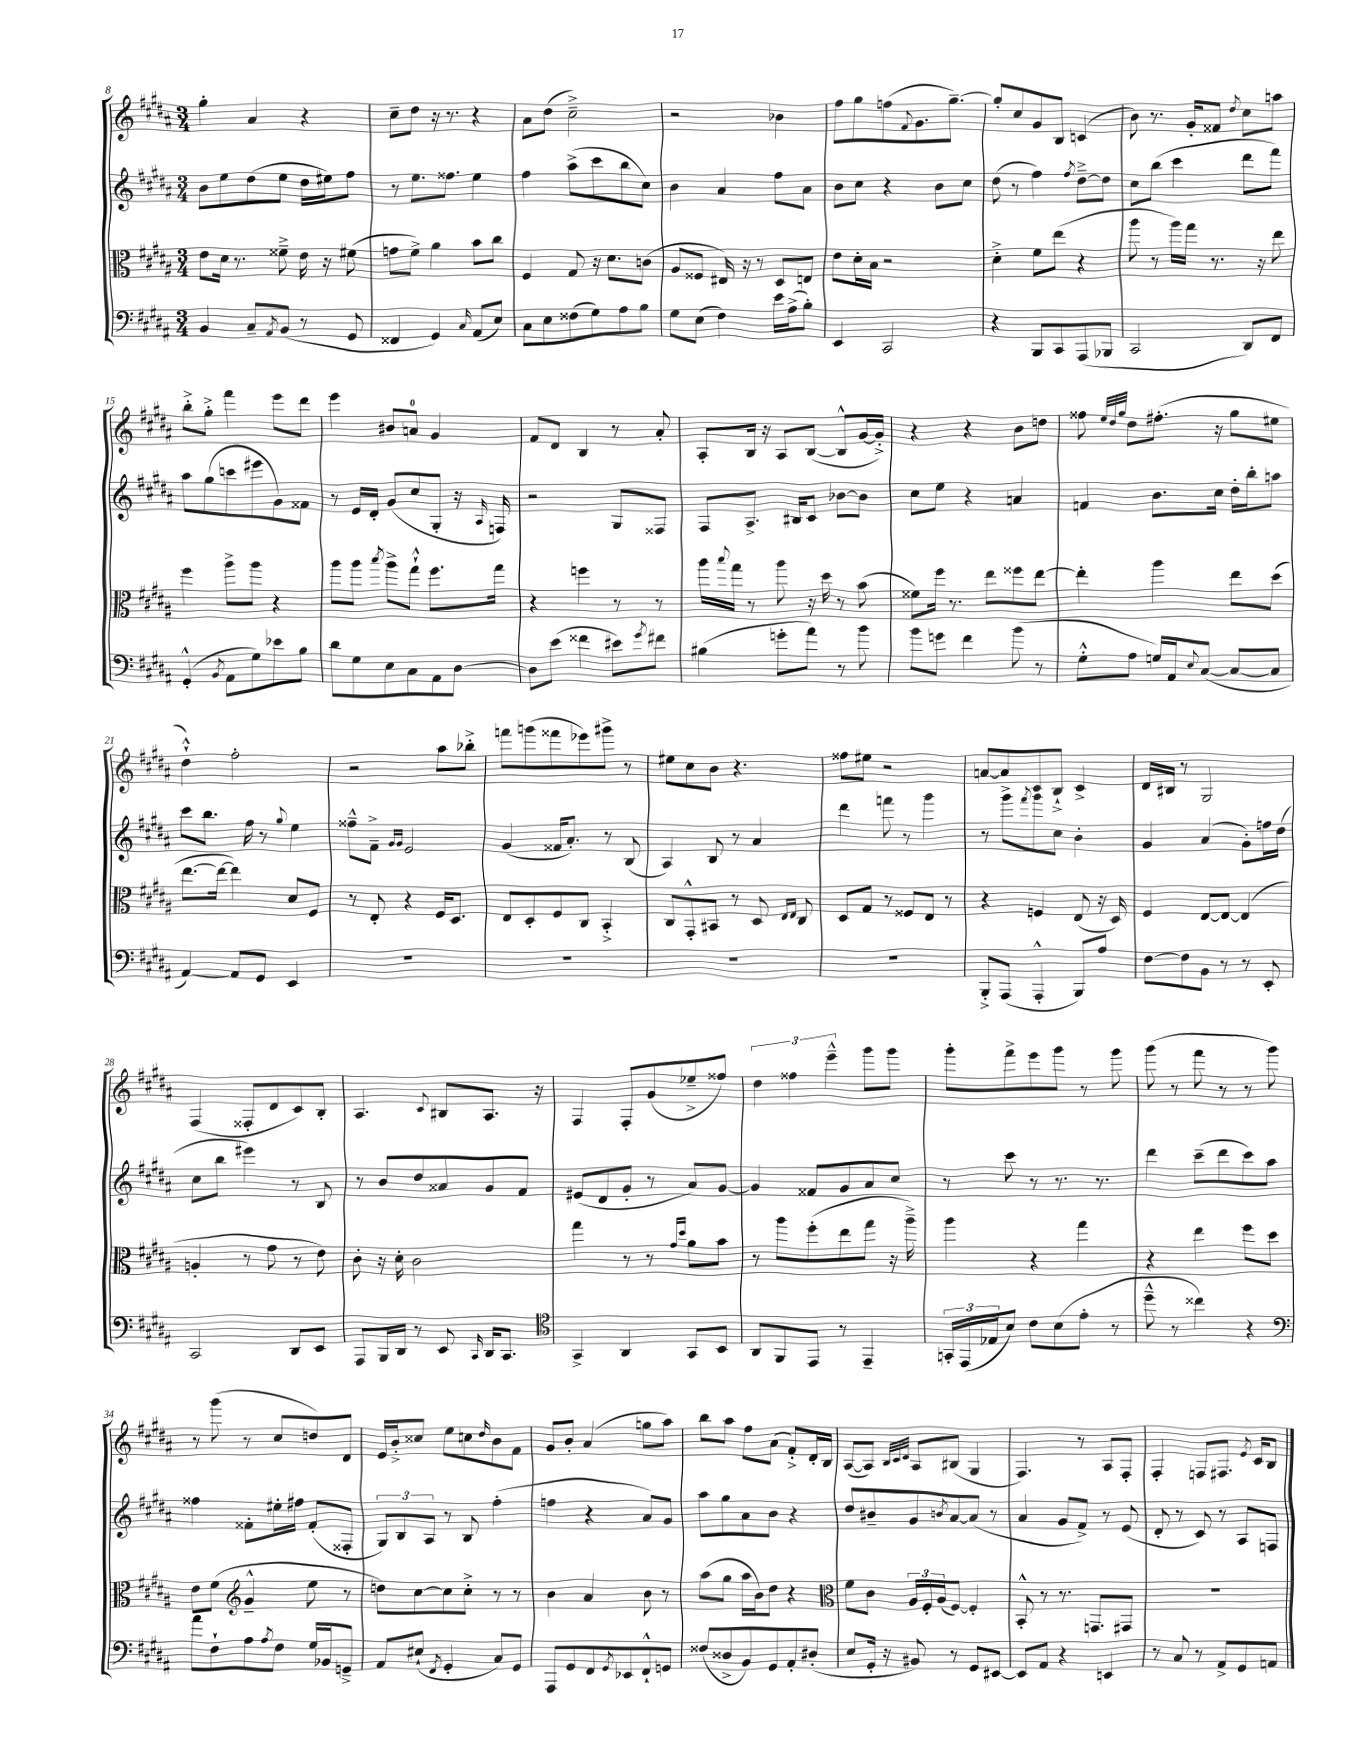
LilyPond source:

<<
\new StaffGroup <<
\new Staff = "s0" {
    \clef treble \key b \major \numericTimeSignature \time 3/4
    gis''4-. ais'4 r4 |
    cis''8-- dis''8 r16 r8. r4 |
    ais'8 dis''8( cis''2--->) |
    r2 bes'4 |
    fis''8 gis''8 f''8( \appoggiatura { fis'8 } gis'8. gis''8.~--) |
    gis''8-. cis''8 gis'8 b8 c'4( |
    b'8) r8. gis'16-. fisis'8 \acciaccatura { dis''8 } cis''8 a''8 |
    b''8-.-> gis''8-.-> fis'''4 e'''8 dis'''8 |
    e'''4 bis'8 a'8-0 gis'4 |
    fis'8 dis'8 b4 r8 ais'8-. |
    ais8-. b16 r16 ais8 b8~( b8-^ gis'16~ gis'16-.->) |
    r4 r4 b'8 d''8 |
    fisis''8 \grace { e''32 dis''32 gis''32 } dis''8 fis''8.-.( r16 gis''8 eis''8 |
    dis''4-!-^) fis''2-. |
    r2 ais''8 bes''8-.-> |
    f'''8 g'''8( fisis'''8 ees'''8) gis'''8-> r8 |
    eis''8 cis''8 b'8 r4. |
    fisis''8 eis''8 r2 |
    a'8~ a'8 cis'8 b8-!-> cis'4-> |
    dis'16 bis16 r8 gis2 |
    fis4( fisis8-. dis'8 cis'8) b8-. |
    ais4. \appoggiatura { cis'8 } bis8 ais8. r16 |
    fis4 fis8-. gis'8( ees''8---> fisis''8) |
    \tuplet 3/2 { dis''4 fisis''4 e'''4---^ } gis'''8 gis'''8 |
    gis'''8-. fis'''8-> e'''8 gis'''8 r8 gis'''8 |
    gis'''8( r8 fis'''8 r8 r8 gis'''8) |
    r8 gis'''8( r8 cis''8 d''8) dis'8 |
    e'16 b'16-.-> cisis''8 e''8 c''8 \grace { dis''16 } b'8 fis'8 |
    gis'8 b'8-. ais'4( g''8 ais''8) |
    b''8 ais''8 fis''8 ais'8( fis'8-.->) dis'16-. b16 |
    ais8~( ais8) \grace { b32 cis'32 dis'32 } ais8 bis8( gis4 |
    fis4.) r8 ais8 fis8-. |
    fis4-. f8 fis8. \acciaccatura { e'8 } cis'16 b8 \bar "|." |
}
\new Staff = "s1" {
    \clef treble \key b \major \numericTimeSignature \time 3/4
    b'8 e''8 dis''8( e''8 dis''16 eis''16) fis''8 |
    r8 e''8. fisis''8. e''4 |
    fis''4 ais''8->( cis'''8 b''8 cis''8) |
    b'4 ais'4 fis''8 ais'8 |
    b'8 cis''8 r4 b'8 cis''8 |
    dis''8( r8 fis''4) \acciaccatura { fis''8 } dis''8~---> dis''8 |
    cis''8 b''8( cis'''4 dis'''8 fis'''8) |
    ais''8 gis''8( c'''8 eis'''8 gis'8) fisis'8 |
    r8 e'16 dis'16-. gis'8( cis''8 gis8-. r16 \grace { ais16 } f16) |
    r2 gis8 fisis8 |
    fis8 ais8.-> bis16 cis'8 bes'8~ bes'8 |
    cis''8 e''8 r4 a'4 |
    f'4 b'8. cis''16 dis''16-. b''16-. a''8 |
    cis'''8 b''8. fis''16 r8 \appoggiatura { gis''8 } e''4 |
    fisis''8---^ fis'8---> \grace { gis'16 gis'16 } e'2 |
    gis'4( fisis'16 ais'8.-.) r8 b8( |
    ais4) b8 r8 ais'4 |
    dis'''4 f'''8 r8 gis'''4 |
    r8 gis'''8-> \acciaccatura { fis'''8 } gis'''8 cis''8 b'4-. |
    gis'4 ais'4( gis'8-.) f''16 dis''16( |
    cis''8 b''8 eis'''4) r8 b8 |
    r8 b'8 dis''8 aisis'8 gis'8 fis'8 |
    eis'8( dis'8 gis'8-. r8 ais'8) gis'8~ |
    gis'4 fisis'8 gis'8 ais'8 cis''8 |
    r8 cis'''8 r8 r8. r8. |
    dis'''4 cis'''8--( dis'''8 cis'''8) ais''8 |
    fisis''4 fisis'8-. eis''16-. fis''16 fisis'8-.( fisis8-. |
    \tuplet 3/2 { gis8) b8 ais8 } r8 b8 fis''4-.( |
    f''4 r4 ais'8) gis'8 |
    ais''8 gis''8 ais'8 b'8 r4 |
    dis''8 bis'8-- gis'8 \acciaccatura { b'8 } ais'8~ ais'8( r8 |
    ais'4 gis'8 fis'8->) r8 e'8( |
    dis'8-. r8 cis'8) r8 ais8 f8 \bar "|." |
}
\new Staff = "s2" {
    \clef alto \key b \major \numericTimeSignature \time 3/4
    e'8 dis'16 r8. fisis'8---> e'16 r16 fis'8( |
    g'8 fis'8->) ais'4 b'8 cis''8 |
    fis4 gis8 r16 dis'8. c'8( |
    ais8 fisis8 eis16) r16 r8 dis8 e8 |
    e'8 dis'16-. b16 r2 |
    dis'4-.-> fis'8 e''8( r4 |
    ais''8 r8 ais''16) gis''16 r8. r16 e''8 |
    fis''4 ais''8-> ais''8 r4 |
    ais''8 ais''8 \acciaccatura { b''8 } ais''8-> gis''8-!-^ fis''8. gis''16 |
    r4 f''4 r8 r8 |
    ais''16 \appoggiatura { b''8 } gis''16 r8 ais''8 r16 dis''16 r8 b'8( |
    fisis'8) fis''16 r8. e''8 fisis''8 e''8~ |
    e''4-. ais''4 e''8 dis''8( |
    e''8.~ e''16~ e''4) dis'8 fis8 |
    r8 e8-. r4 fis16 dis8. |
    e8 dis8-. fis8 cis8 b,4-.-> |
    cis8 gis,8-.-^ bis,8 r8 dis8 \grace { e16 e16 } cis8 |
    dis8 gis8 r8 fisis8 e8 r8 |
    r4 f4 e8( r16 dis16) |
    fis4 e8~ e8~ e4( |
    a4-. r8 gis'8 r8 e'8) |
    cis'8-. r16 dis'16-. cis'2 |
    gis''4 r8 r8 \grace { gis'16 dis''16 } ais'8 b'8 |
    r8 ais''8 fis''8-.( e''8 gis''8 r16 ais''16--->) |
    ais''4 r4 gis''4 |
    r4 e''4 fis''8 dis''8 |
    e'8 fis'8( \clef treble gis'4---^ e''8 r8 |
    d''8) cis''8~ cis''8 cis''8-.-> r8 r8 |
    b'4 ais'4 b'8 r8 |
    ais''8( gis''8 ais''16 b'16) dis''8 r4 |
    \clef alto fis'8 cis'8 \tuplet 3/2 { ais16 fis16-. ais16( } fis8~) fis4-. |
    b,8-.-^ r8 r8. g,8. gis,8 |
    R2. \bar "|." |
}
\new Staff = "s3" {
    \clef bass \key b \major \numericTimeSignature \time 3/4
    b,4 cis8-- \acciaccatura { ais,8 } b,8( r8 gis,8 |
    fisis,4 gis,4) \grace { cis16 } ais,8( e8) |
    cis8 e8 fisis8( gis8) ais8 b8 |
    gis8 e8( fis4) e'16 ais16->( b8-.) |
    e,4 cis,2 |
    r4 b,,8 cis,8 ais,,8( bes,,8 |
    cis,2 dis,8) fis,8 |
    gis,4-.-^( \acciaccatura { b,8 } ais,8 gis8) ees'8 b8 |
    dis'8 gis8 e8 cis8 ais,8 dis8~ |
    dis8 e'8( fisis'4 eis'8) \acciaccatura { gis'8 } fis'8 |
    bis4( g'8-. ais'8) r8 b'8 |
    b'8 g'8 fis'4 b'8( r8 |
    gis8-.-^ ais8 g16) ais,16 \appoggiatura { e8 } cis8~( cis8~ cis8 |
    ais,4~) ais,8 gis,8 e,4 |
    R2. |
    R2. |
    R2. |
    R2. |
    b,,8-.-> ais,,8( ais,,4-.-^ b,,8) ais8 |
    fis8~ fis8 b,8 r8 r8 e,8-. |
    cis,2 dis,8 e,8 |
    ais,,8 b,,16 dis,16 r8 e,8 \grace { cis,16 } dis,16 cis,8. |
    \clef tenor gis,4-> ais,4 gis,8 b,8 |
    ais,8 fis,8 e,8 r8 e,4-- |
    \tuplet 3/2 { g,16-. e,16( ees16 } b8) cis'8 b8( e'8-. r8 |
    dis''8---^ r8 cisis''4) r4 |
    \clef bass ais'8 fis8-! ais8 \acciaccatura { ais8 } fis8 gis16 bes,16 g,8---> |
    ais,8 eis8-!( \acciaccatura { fis,8 } gis,4-. cis8) gis,8 |
    ais,,8 gis,8 fis,8 \acciaccatura { gis,8 } ees,8 fis,8-!-^ g,8 |
    fisis8( disis8-> b,8) gis,8 ais,8-. dis8-.( |
    e8 gis,16-. r16 bis,8) r8 gis,8 eis,8~ |
    eis,8 ais,8 r4 e,4 |
    r8 cis8 r8 ais,8-> gis,8 a,8 \bar "|." |
}
>>
>>
\layout { \context { \Score currentBarNumber = #8 } }
